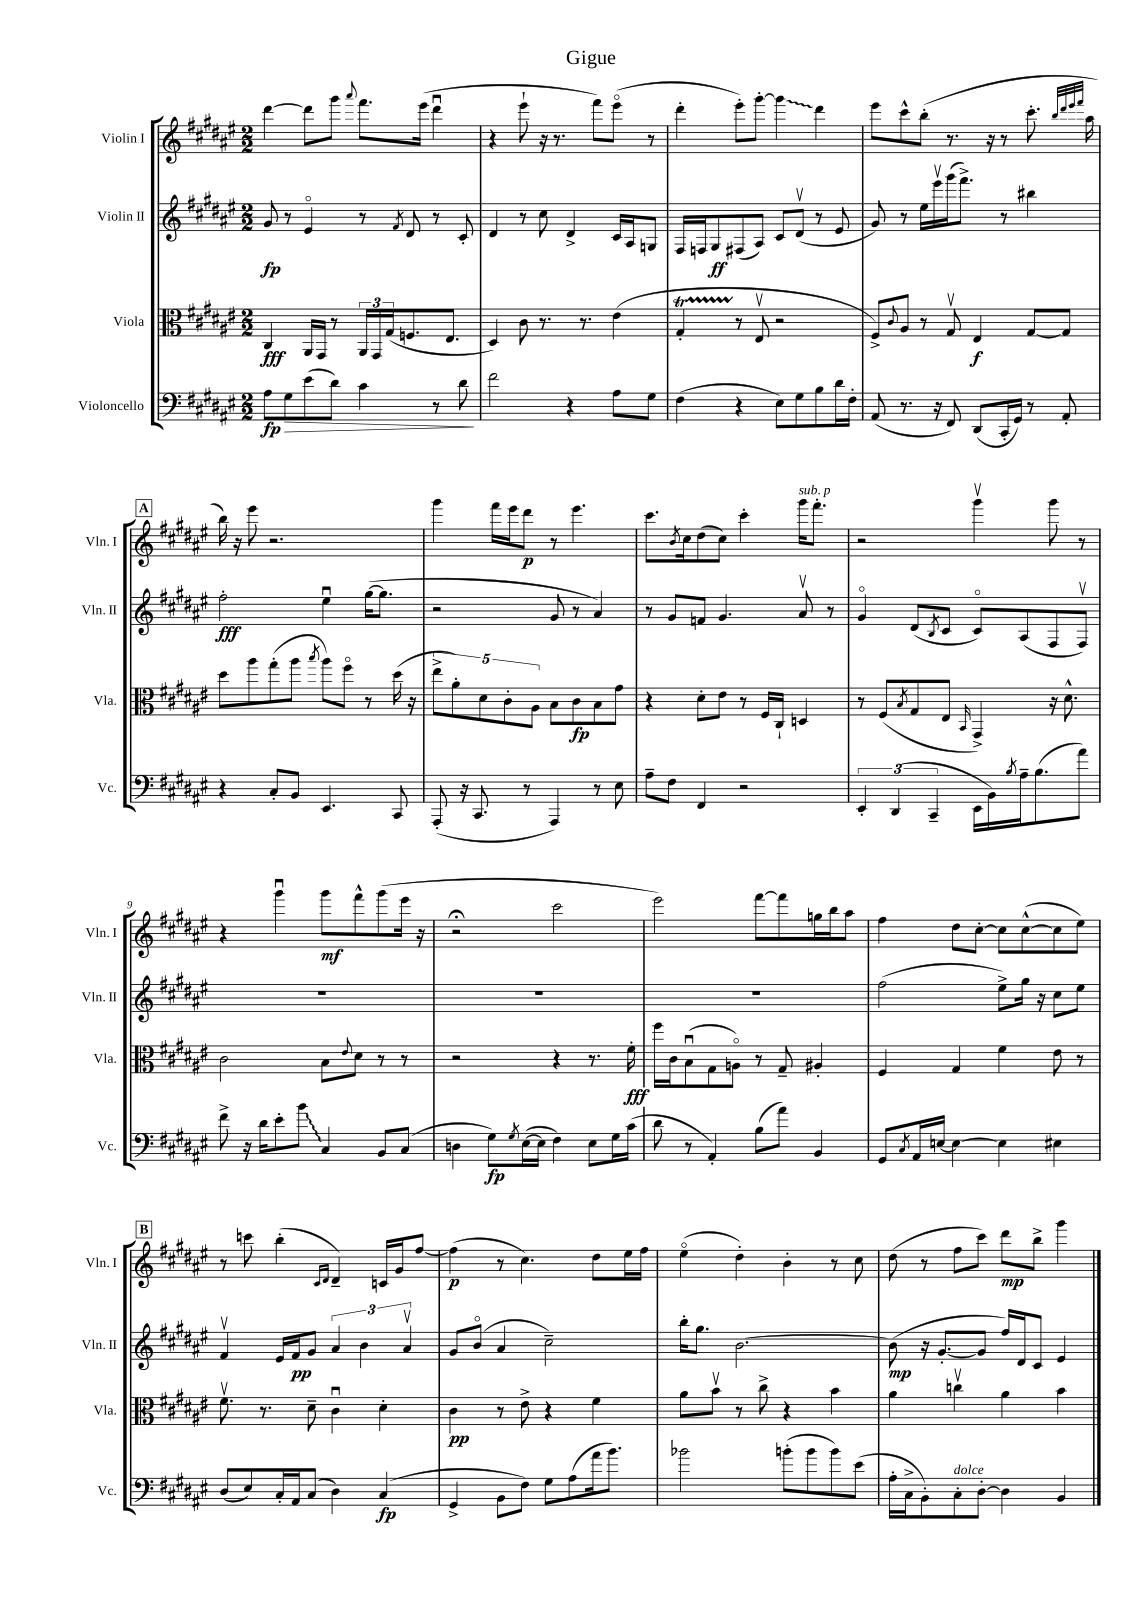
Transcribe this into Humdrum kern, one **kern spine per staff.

**kern	**kern	**kern	**kern
*staff4	*staff3	*staff2	*staff1
*clefF4	*clefC3	*clefG2	*clefG2
*k[f#c#g#d#a#e#]	*k[f#c#g#d#a#e#]	*k[f#c#g#d#a#e#]	*k[f#c#g#d#a#e#]
*M2/2	*M2/2	*M2/2	*M2/2
8A#	4C#	8g#	[4ddd#
8G#	.	8r	.
(8e#	16AA#	4e#o	8ddd#]
.	16GG#	.	.
8d#)	8r	.	8ggg#
.	.	.	8qqaaa#
4c#	24AA#	8r	8.fff#
.	24GG#	.	.
.	(24G#	.	.
.	.	8qf#	.
.	8.F	8d#	.
.	.	.	(16eee#
8r	.	8r	4ddd#u
.	8.E#	.	.
8d#	.	8c#'	.
=	=	=	=
2f#	4D#)	4d#	4r
.	8c#	8r	8eee#`
.	8.r	8cc#	16r
.	.	.	8.r
4r	.	4d#^	.
.	8.r	.	.
.	.	.	8fff#)
8A#	(4e#	16c#	(8eee#o
.	.	16A#	.
8G#	.	8G	8r
=	=	=	=
(4F#	4G#'	16F#	4ddd#'
.	.	16F	.
.	.	8G#	.
4r	8r	(8F#	8eee#')
.	8E#v	8A#)	[8ggg#'
8E#)	2r	8c#	4ggg#]
8G#	.	(8d#v	.
8B	.	8r	4ddd#
16d#	.	8e#	.
16F#'	.	.	.
=	=	=	=
(8AA#	8F#^)	8g#)	8eee#
.	8qqc#	.	.
8.r	8A#	8r	8ccc#^^
.	8r	16ee#	(8bb'
16r	.	16eee#v	.
8FF#)	8G#v	(16ggg#	8.r
.	.	8.fff#^)	.
(8DD#	4E#	.	.
.	.	.	16r
16CC#'	.	8r	8r
16GG#)	.	.	.
8r	[8G#	4bb#	8.ccc#'
8AA#'	8G#]	.	.
.	.	.	32qqbb
.	.	.	32qqddd#
.	.	.	32qqeee#
.	.	.	32qqfff#
.	.	.	16aa#
=	=	=	=
4r	8dd#	2ff#'	16bb)
.	.	.	16r
.	8aa#	.	8eee#
8C#'	(8gg#'	.	2.r
8BB	8aa#	.	.
.	8qbb	.	.
4.EE#	8aa#)	4ee#u	.
.	8ff#o	.	.
.	8r	([16gg#	.
.	.	8.gg#]	.
8CC#	(16dd#	.	.
.	16r	.	.
=	=	=	=
(8AAA#'	10ee#^	2r	4ggg#
.	10a#')	.	.
16r	.	.	.
8.CC#	.	.	.
.	10d#	.	.
.	.	.	16fff#
.	10c#'	.	.
.	.	.	16eee#
8r	.	.	8ddd#
.	10A#	.	.
4AAA#)	8B	8g#	8r
.	8c#	8r	4.eee#
8r	8B	4a#)	.
8E#	8g#	.	.
=	=	=	=
8A#~	4r	8r	8.ccc#
8F#	.	8g#	.
.	.	.	8qb
.	.	.	16cc#
4FF#	8d#'	8f	(8dd#
.	8e#	4.g#	8cc#)
2r	8r	.	4ccc#'
.	16F#	.	.
.	16C#`	.	.
.	4D	8a#v	16ggg#
.	.	.	8.fff#'
.	.	8r	.
=	=	=	=
6EE#'	8r	4g#o	2r
.	(8F#	.	.
(6DD#	.	.	.
.	8qB	.	.
.	8G#	(8d#	.
6CC#~	.	.	.
.	.	8qB	.
.	8E#	8c#	.
.	16qqBB	.	.
16EE#	4GG#^)	8c#o)	4ggg#v
16BB)	.	.	.
8qB	.	.	.
16A#~	.	(8A#	.
(8.B	.	.	.
.	16r	8F#	8ggg#
.	8.d#^^	.	.
8a#)	.	8F#v)	8r
=	=	=	=
8f#^	2c#	1r	4r
16r	.	.	.
16d#	.	.	.
8e#'	.	.	4ggg#u
8b	.	.	.
4C#	8B	.	8ggg#
.	8qqe#	.	.
.	8d#	.	8fff#^^
8BB	8r	.	(8ggg#
(8C#	8r	.	16eee#
.	.	.	16r
=	=	=	=
4D	2r	1r	2r;
8G#)	.	.	.
8qG#	.	.	.
([16E#	.	.	.
16E#]	.	.	.
4F#)	4r	.	2ccc#
8E#	8.r	.	.
16G#	.	.	.
(16c#	16f#'	.	.
=	=	=	=
8d#	16ff#	1r	2eee#)
.	16c#	.	.
8r	(8Bu	.	.
4AA#')	8G#	.	.
.	8Ao)	.	.
(8B	8r	.	[8fff#
8a#)	8G#~	.	8fff#]
4BB	4A#'	.	16gg
.	.	.	16bb
.	.	.	8aa#
=	=	=	=
8GG#	4F#	(2ff#	4ff#
8qC#	.	.	.
16AA#	.	.	.
[16E	.	.	.
4E_	4G#	.	8dd#
.	.	.	[8cc#'
4E]	4f#	8ee#^)	8cc#]
.	.	16gg#	([8cc#^^
.	.	16r	.
4E#	8e#	8cc#	8cc#]
.	8r	8ee#	8ee#)
=	=	=	=
(8D#	8.f#v	4f#v	8r
8E#)	.	.	8ccc
.	8.r	.	.
16C#'	.	16e#	(4bb'
16AA#	.	16f#	.
(8C#	8d#~	8g#	.
.	.	.	16qqc#
.	.	.	16qqd#
4D#)	4c#u	6a#	4d#~)
.	.	6b	.
(4C#	4d#'	.	16c
.	.	.	16g#
.	.	6a#v	.
.	.	.	[8ff#
=	=	=	=
4GG#^	4c#	8g#	(4ff#]
.	.	(8bo	.
8BB	8r	4a#	8r
8F#)	8e#^	.	4.cc#)
8G#	4r	2cc#~)	.
(8A#	.	.	.
16a#	4f#	.	8dd#
8.b)	.	.	.
.	.	.	16ee#
.	.	.	16ff#
=	=	=	=
2b-	8a#	16bb'	(4ee#o
.	.	8.gg#	.
.	8bv	.	.
.	8r	[2.b	4dd#')
.	8cc#^	.	.
(8b'	4r	.	4b'
8b	.	.	.
8b)	4b	.	8r
(8e#	.	.	8cc#
=	=	=	=
16A#'	4a#	(8b]	(8dd#
16C#^	.	.	.
8BB')	.	16r	8r
.	.	[8.g#'	.
8C#'	4ccv	.	8ff#
[8D#'	.	8g#]	8ccc#)
4D#]	4a#	16ff#)	8ddd#
.	.	16d#	.
.	.	8c#	8bb^
4BB	4b	4e#	4ggg#
==	==	==	==
*-	*-	*-	*-
